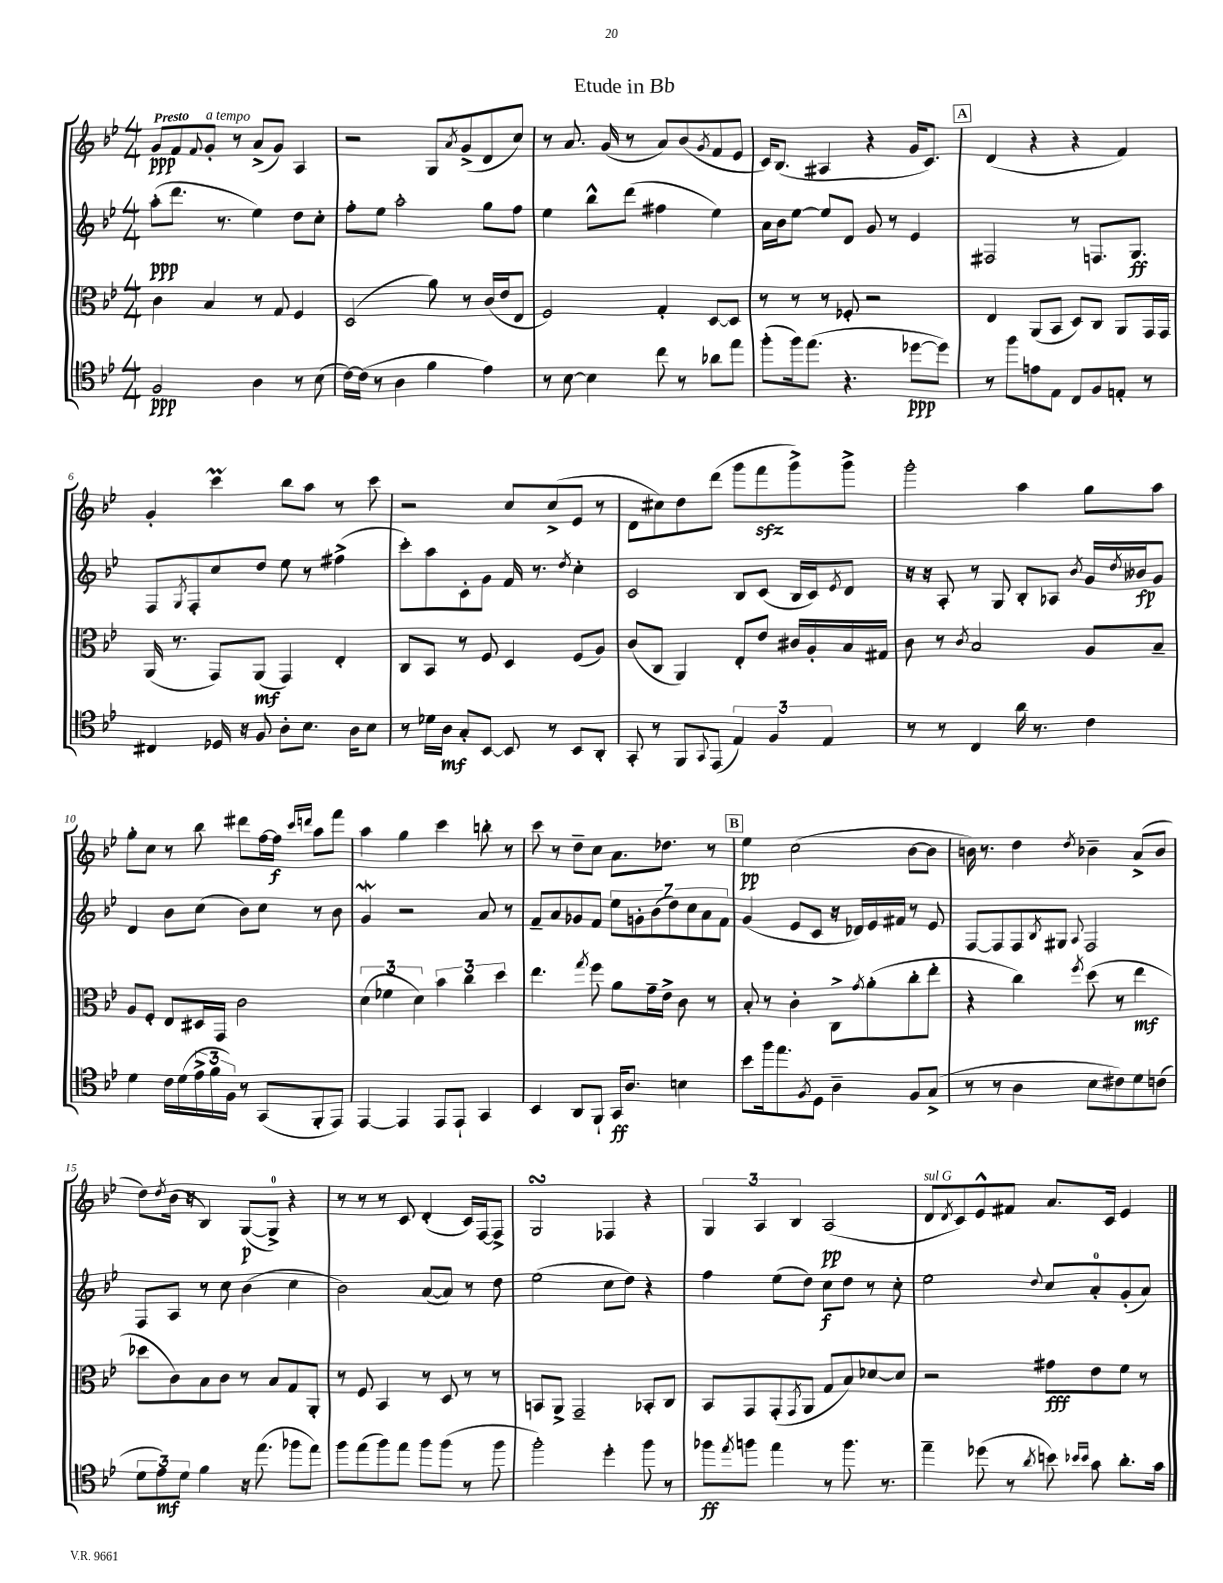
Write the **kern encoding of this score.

**kern	**dynam	**kern	**dynam	**kern	**dynam	**kern	**dynam
*part4	*part4	*part3	*part3	*part2	*part2	*part1	*part1
*staff4	*staff4	*staff3	*staff3	*staff2	*staff2	*staff1	*staff1
*clefC4	*	*clefC3	*	*clefG2	*	*clefG2	*
*k[b-e-]	*	*k[b-e-]	*	*k[b-e-]	*	*k[b-e-]	*
*M4/4	*	*M4/4	*	*M4/4	*	*M4/4	*
=1	=1	=1	=1	=1	=1	=1	=1
!	!	!	!	!	!	!LO:TX:a:B:t=Presto	!
2F/	ppp	4c\	.	(8aa'\L	ppp	8g/L	ppp
.	.	.	.	8.ddd\J	.	8f/	.
.	.	.	.	.	.	8qqf/	.
!	!	!	!	!	!	!LO:TX:a:i:t=a tempo	!
.	.	4B-/	.	.	.	8g'/J	.
.	.	.	.	8.r	.	.	.
.	.	.	.	.	.	8r	.
4A\	.	8r	.	4ee-\)	.	(8a^/L	.
.	.	8G/	.	.	.	8g/J)	.
8r	.	4F/	.	8dd\L	.	4A/	.
(8B-\	.	.	.	8cc'\J	.	.	.
=2	=2	=2	=2	=2	=2	=2	=2
[16c\LL)	.	(2D/	.	8ff'\L	.	2r	.
(16c\JJ]	.	.	.	.	.	.	.
8r	.	.	.	8ee-\J	.	.	.
4A\	.	.	.	2aa'\	.	.	.
4f\	.	8a\)	.	.	.	8G/L	.
.	.	.	.	.	.	8qa/	.
.	.	8r	.	.	.	(8g^/	.
4e-\)	.	(16c/LL	.	8gg\L	.	8d/	.
.	.	16e-/J	.	.	.	.	.
.	.	8E-/J	.	8ff\J	.	8cc/J)	.
=3	=3	=3	=3	=3	=3	=3	=3
8r	.	2F/)	.	4ee-\	.	8r	.
[8B-\	.	.	.	.	.	8.a/	.
4B-\]	.	.	.	8bb-^^\L	.	.	.
.	.	.	.	.	.	(16g/	.
.	.	.	.	(8ddd\J	.	8r	.
8cc\	.	4G'/	.	4ff#X\	.	8a/L)	.
8r	.	.	.	.	.	(8b-/	.
.	.	.	.	.	.	8qg/	.
8a-X\L	.	[8D/L	.	4ee-\)	.	8f/	.
8ee-\J	.	8D/J]	.	.	.	8e-/J	.
=4	=4	=4	=4	=4	=4	=4	=4
(8ff'\L	.	8r	.	16a\LL	.	16c/KL)	.
.	.	.	.	16b-\J	.	(8.B-/J	.
16ff\k)	.	8r	.	[8ee-\J	.	.	.
(8.ee-\J	.	.	.	.	.	.	.
.	.	8r	.	8ee-/L]	.	4A#X/	.
4.r	.	8F-X'/	.	8d/J	.	.	.
.	.	2r	.	8g/	.	4r	.
.	.	.	.	8r	.	.	.
[8dd-X\L	ppp	.	.	4e-/	.	16g/KL	.
.	.	.	.	.	.	8.c/J)	.
8dd-\J])	.	.	.	.	.	.	.
!!LO:REH:place=s1:t=A
=5	=5	=5	=5	=5	=5	=5	=5
8r	.	4E-/	.	2F#X/	.	(4d/	.
8ff\L	.	.	.	.	.	.	.
8en\	.	(8AA/L	.	.	.	4r	.
8E-\J	.	8BB-/J	.	.	.	.	.
8C/L	.	8D/L)	.	8r	.	4r	.
8F/	.	8C/J	.	8.Fn/L	.	.	.
8En'/J	.	8AA/L	.	.	.	4f/)	.
.	.	.	.	8.G/J	ff	.	.
8r	.	16GG/L	.	.	.	.	.
.	.	16GG/JJ	.	.	.	.	.
!!LO:LB:g=z
=6	=6	=6	=6	=6	=6	=6	=6
4C#X/	.	(16AA/	.	8F/L	.	4g'/	.
.	.	8.r	.	.	.	.	.
.	.	.	.	8qG/	.	.	.
.	.	.	.	8F'/	.	.	.
16D-X/	.	8GG/L)	.	8cc/	.	4cccM\	.
16r	.	.	.	.	.	.	.
8F/	.	(8AA/J	mf	8dd/J	.	.	.
8A'\L	.	4GG/)	.	8ee-\	.	8bb-\L	.
8.B-\J	.	.	.	8r	.	8aa\J	.
.	.	4E-'/	.	(4ff#X^\	.	8r	.
16A\KL	.	.	.	.	.	.	.
8B-\J	.	.	.	.	.	8ccc\	.
=7	=7	=7	=7	=7	=7	=7	=7
8r	.	8C/L	.	8ccc'\L)	.	2r	.
16d-X\LL	.	8BB-/J	.	8aa\	.	.	.
16A\JJ	mf	.	.	.	.	.	.
8G'/L	.	8r	.	8c'\	.	.	.
[8BB-/J	.	8F/	.	8g\J	.	.	.
8BB-/]	.	4D/	.	16f/	.	8cc/L	.
.	.	.	.	8.r	.	.	.
8r	.	.	.	.	.	(8cc^/	.
.	.	.	.	8qdd/	.	.	.
8BB-/L	.	(8F/L	.	4cc'\	.	8e-/J	.
8AA'/J	.	8A/J)	.	.	.	8r	.
=8	=8	=8	=8	=8	=8	=8	=8
8GG'/	.	(8c/L	.	2c/	.	8d\L	.
8r	.	8C/J	.	.	.	8cc#X\)	.
8FF/L	.	4AA/)	.	.	.	8dd\	.
8qqGG/	.	.	.	.	.	.	.
(8EE-/J	.	.	.	.	.	(8ddd\J	.
6E-/)	.	8E-'/L	.	8B-/L	.	8ggg\L	.
.	.	8e-/J	.	(8c/J	.	8fffzz\	.
6F/	.	.	.	.	.	.	.
.	.	16c#X/LL	.	16B-/LL	.	8ggg^\)	.
.	.	16A'/	.	16c/J)	.	.	.
6E-/	.	.	.	.	.	.	.
.	.	.	.	8qe-/	.	.	.
.	.	16B-/	.	8d/J	.	8ggg^\J	.
.	.	16G#X/JJ	.	.	.	.	.
=9	=9	=9	=9	=9	=9	=9	=9
8r	.	8c\	.	16r	.	2ggg'\	.
.	.	.	.	16r	.	.	.
8r	.	8r	.	8A'/	.	.	.
.	.	8qc/	.	.	.	.	.
4C/	.	2B-/	.	8r	.	.	.
.	.	.	.	8G/	.	.	.
16a\	.	.	.	8B-'/L	.	4aa\	.
8.r	.	.	.	.	.	.	.
.	.	.	.	8A-X/J	.	.	.
.	.	.	.	8qb-/	.	.	.
4c\	.	8A/L	.	16g/LL	.	8gg\L	.
.	.	.	.	8qdd/	.	.	.
.	.	.	.	16b--X/J	fp	.	.
.	.	8B-~/J	.	8g/J	.	8aa\J	.
!!LO:LB:g=z
=10	=10	=10	=10	=10	=10	=10	=10
4d\	.	8A/L	.	4d/	.	8gg'\L	.
.	.	8F'/J	.	.	.	8cc\J	.
16c\LL	.	8E-/L	.	8b-\L	.	8r	.
(16d\	.	.	.	.	.	.	.
24e-^\	.	16D#X/L	.	(8cc\J	.	8bb-\	.
24f\	.	.	.	.	.	.	.
.	.	16GG/JJ	.	.	.	.	.
24F\JJ)	.	.	.	.	.	.	.
8r	.	2c\	.	8b-\L)	.	8ddd#X\L	.
(8GG/L	.	.	.	8cc\J	.	[16ff\L	.
.	.	.	.	.	.	16ff\JJ]	f
.	.	.	.	.	.	16qqccc/LL	.
.	.	.	.	.	.	16qqdddn/JJ	.
8FF'/	.	.	.	8r	.	8aa\L	.
8EE-/J)	.	.	.	8b-\	.	8fff\J	.
=11	=11	=11	=11	=11	=11	=11	=11
[4EE-/	.	(6d\	.	4gW/	.	4aa\	.
.	.	6f-X\	.	.	.	.	.
4EE-/]	.	.	.	2r	.	4gg\	.
.	.	6d\)	.	.	.	.	.
8EE-/L	.	6b-\	.	.	.	4ccc\	.
8EE-`/J	.	.	.	.	.	.	.
.	.	6cc\	.	.	.	.	.
4GG/	.	.	.	8a/	.	8bbn'\	.
.	.	6dd\	.	.	.	.	.
.	.	.	.	8r	.	8r	.
=12	=12	=12	=12	=12	=12	=12	=12
4BB-/	.	4.ee-\	.	8f~/L	.	8ccc\	.
.	.	.	.	8a/	.	8r	.
8AA/L	.	.	.	8g-X/	.	8dd~\L	.
.	.	8qgg/	.	.	.	.	.
8FF`/J	.	8ff\	.	8f/J	.	8cc\J	.
16GG/KL	ff	8a\L	.	14ee-\L	.	8.a\L	.
8.A/J	.	.	.	.	.	.	.
.	.	.	.	14gn'\	.	.	.
.	.	16g~\L	.	.	.	.	.
.	.	.	.	(14b-\	.	.	.
.	.	16e-^\JJ	.	.	.	8.dd-X\J	.
.	.	.	.	14dd\)	.	.	.
4Bn\	.	8c\	.	.	.	.	.
.	.	.	.	14cc\	.	.	.
.	.	.	.	14a\	.	.	.
.	.	8r	.	.	.	8r	.
.	.	.	.	14f\J	.	.	.
!!LO:REH:place=s1:t=B
=13	=13	=13	=13	=13	=13	=13	=13
8b-\L	.	8B-'/	.	(4g/	.	4ee-\	pp
16ff\k	.	8r	.	.	.	.	.
8.ee-\	.	.	.	.	.	.	.
.	.	4c'\	.	8e-/L	.	(2cc\	.
8qF/	.	.	.	.	.	.	.
8D\J	.	.	.	8c/J	.	.	.
4A~\	.	8C^\L	.	16r	.	.	.
.	.	.	.	16d-X/LL)	.	.	.
.	.	8qg/	.	.	.	.	.
.	.	(8a'\	.	16e-/	.	.	.
.	.	.	.	16f#X/JJ	.	.	.
8F/L	.	8cc'\	.	8r	.	[8b-\L	.
(8G^/J	.	8ee-'\J	.	8e-/	.	8b-\J]	.
=14	=14	=14	=14	=14	=14	=14	=14
8r	.	4r	.	[8F/L	.	16bn\)	.
.	.	.	.	.	.	8.r	.
8r	.	.	.	8F/]	.	.	.
4A\	.	4cc\)	.	8F/	.	4dd\	.
.	.	.	.	8qB-/	.	.	.
.	.	.	.	8G#X/J	.	.	.
.	.	8qff/	.	8qqA/	.	8qdd/	.
8B-\L	.	(8dd\	.	2F/	.	4b-X~\	.
8c#X\)	.	8r	.	.	.	.	.
8d\	.	4ee-\	mf	.	.	(8a^/L	.
(8cn\J	.	.	.	.	.	8b-/J	.
!!LO:LB:g=z
=15	=15	=15	=15	=15	=15	=15	=15
12d\L	.	8dd-X\L	.	8F/L	.	8dd\L)	.
12e-\)	mf	.	.	.	.	.	.
.	.	.	.	.	.	8qdd/	.
.	.	8c\)	.	8A/J	.	(16b-\Jk	.
12d\J	.	.	.	.	.	.	.
.	.	.	.	.	.	16r	.
4f\	.	8B-\	.	8r	.	4B-/)	.
.	.	8c\J	.	8cc\	.	.	.
16r	.	8r	.	(4b-\	.	([8G/L	p
(8.ee-\	.	.	.	.	.	.	.
.	.	8B-/L	.	.	.	8G^/J])	.
8ff-X\L	.	8G/	.	4cc\	.	4r	.
8ee-\J)	.	8AA'/J	.	.	.	.	.
=16	=16	=16	=16	=16	=16	=16	=16
8ff\L	.	8r	.	2b-\)	.	8r	.
(8ee-\	.	8F/	.	.	.	8r	.
8ff\)	.	4BB-/	.	.	.	8r	.
8ee-\J	.	.	.	.	.	8c/	.
8ff\L	.	8r	.	([8a/L	.	(4d'/	.
(8ff\J	.	8D/	.	8a/J])	.	.	.
8r	.	8r	.	8r	.	16c/LL)	.
.	.	.	.	.	.	[16F/J	.
8ff\	.	8r	.	8dd\	.	8F^/J]	.
=17	=17	=17	=17	=17	=17	=17	=17
2ff'\)	.	8BBn/L	.	(2ee-\	.	2GsSSS/	.
.	.	8AA^/J	.	.	.	.	.
.	.	2GG~/	.	.	.	.	.
4dd'\	.	.	.	8cc\L	.	4F-X/	.
.	.	.	.	8dd\J)	.	.	.
8ff\	.	8BB-X'/L	.	4r	.	4r	.
8r	.	8C/J	.	.	.	.	.
=18	=18	=18	=18	=18	=18	=18	=18
8ff-X\L	ff	8BB-/L	.	4ff\	.	6G/	.
8qee-/	.	.	.	.	.	.	.
8ffn\J	.	8GG/	.	.	.	.	.
.	.	.	.	.	.	6A/	.
4ee-\	.	(8GG'/	.	(8ee-\L	.	.	.
.	.	.	.	.	.	6B-/	.
.	.	8qGG/	.	.	.	.	.
.	.	8AA/J	.	8dd\J)	.	.	.
8r	.	8G/L	.	8cc\L	f	(2A/	pp
8.ff\	.	8B-/)	.	8dd\J	.	.	.
.	.	[8d-X/	.	8r	.	.	.
8.r	.	.	.	.	.	.	.
.	.	8d-/J]	.	8cc'\	.	.	.
=19	=19	=19	=19	=19	=19	=19	=19
!	!	!	!	!	!	!LO:TX:a:i:t=sul G	!
4ee-~\	.	2r	.	2ee-\	.	8d/L	.
.	.	.	.	.	.	8qd/	.
.	.	.	.	.	.	8c/)	.
(8dd-X\	.	.	.	.	.	8e-^^/	.
8r	.	.	.	.	.	8f#X/J	.
8qa/	.	.	.	8qqdd/	.	.	.
8bn\)	.	8g#X\L	fff	8cc/L	.	8.a/L	.
16qqb-X/LL	.	.	.	.	.	.	.
16qqb-/JJ	.	.	.	.	.	.	.
8g\	.	8e-\	.	8a'/	.	.	.
.	.	.	.	.	.	16c/Jk	.
8.a'\L	.	8f\J	.	(8g'/	.	4e-/	.
.	.	8r	.	8a/J)	.	.	.
16g\Jk	.	.	.	.	.	.	.
==	==	==	==	==	==	==	==
*-	*-	*-	*-	*-	*-	*-	*-
